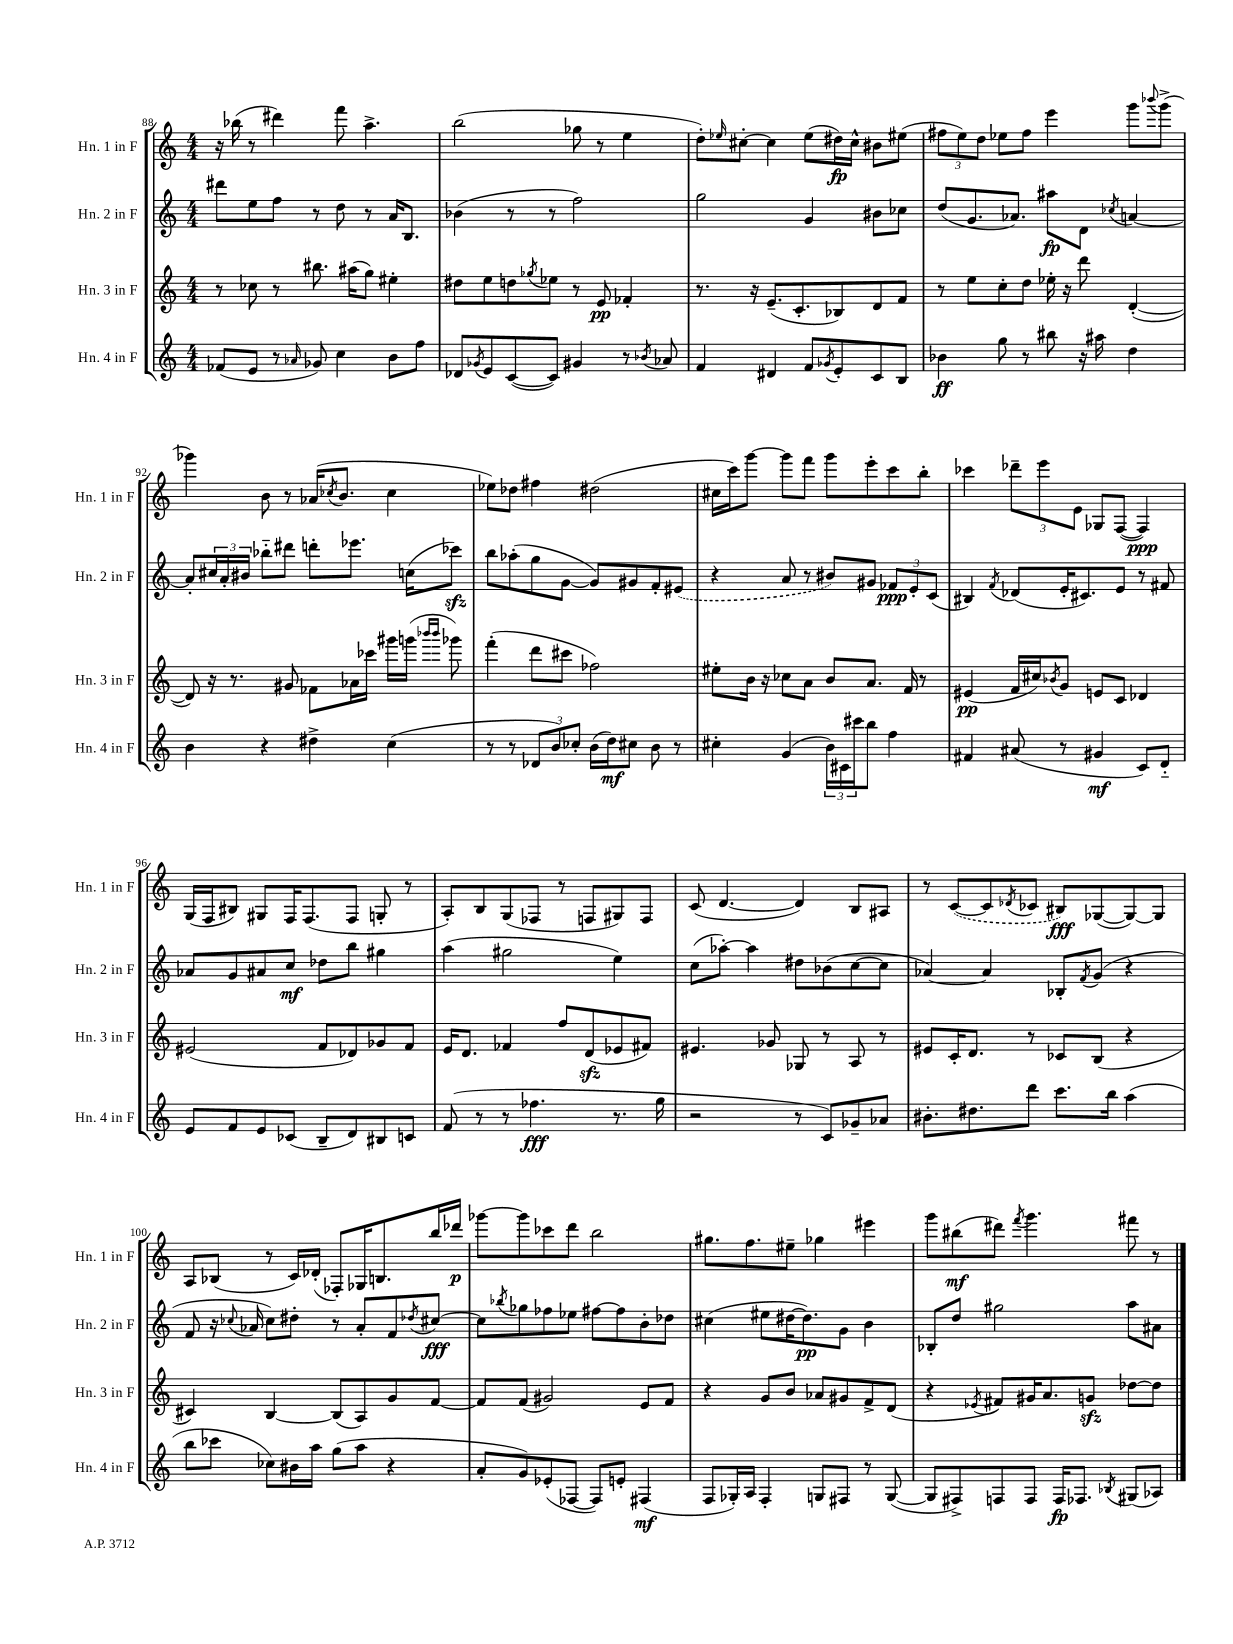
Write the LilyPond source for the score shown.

<<
\new StaffGroup <<
\new Staff = "s0" \with { instrumentName = "Hn. 1 in F" shortInstrumentName = "Hn. 1 in F" } {
    \clef treble \key c \major \numericTimeSignature \time 4/4
    r16 bes''16( r8 dis'''4) f'''8 a''4.-> |
    b''2( ges''8 r8 e''4 |
    d''8-.) \grace { ees''16 } cis''8~-. cis''4 ees''8( dis''16\fp) cis''16-^ bis'8 eis''8( |
    \tuplet 3/2 { fis''8 e''8) d''8 } ees''8 fis''8 e'''4 g'''8 \appoggiatura { bes'''8 } g'''8->( |
    ges'''4) b'8 r8 aes'16( \acciaccatura { ces''8 } b'8. ces''4 |
    ees''8) des''8 fis''4 dis''2( |
    cis''16 c'''16) g'''8~ g'''8 f'''8 g'''8 e'''8-. c'''8 b''8-. |
    ces'''4 \tuplet 3/2 { des'''8-- e'''8 e'8 } ges8 f8~( f4\ppp) |
    g16( f16 bis8) gis8 f16 f8.( f8 g8-. r8 |
    a8-.) b8 g8( fes8 r8 f8 gis8) f8 |
    c'8( d'4.~ d'4) b8 ais8 |
    r8 \once \slurDashed c'8~( c'8 \acciaccatura { des'8 } ces'8 bis8\fff) ges8~( ges8~) ges8 |
    a8 bes8( r8 c'16) des'16-.( fes8-.) ges16 b8. b''16 des'''16\p |
    ges'''8~ ges'''8 ces'''8 d'''8 b''2 |
    gis''8. f''8. eis''8-- ges''4 eis'''4 |
    g'''8 bis''8\mf( dis'''8) \acciaccatura { f'''8 } g'''4. fis'''8 r8 \bar "|." |
}
\new Staff = "s1" \with { instrumentName = "Hn. 2 in F" shortInstrumentName = "Hn. 2 in F" } {
    \clef treble \key c \major \numericTimeSignature \time 4/4
    dis'''8 e''8 f''8 r8 d''8 r8 a'16 b8. |
    bes'4( r8 r8 f''2) |
    g''2 g'4 bis'8 ces''8 |
    d''8( g'8. aes'8.) ais''8\fp d'8 \acciaccatura { ces''8 } a'4~ |
    a'8-. \tuplet 3/2 { cis''16 a'16-. bis'16 } bes''8-_ dis'''8 d'''8-. ees'''8. c''16( ces'''8\sfz) |
    b''8 aes''8-.( g''8 g'8~ g'8) gis'8 f'8-. \once \slurDashed eis'8( |
    r4 a'8 r8 bis'8) gis'8 \tuplet 3/2 { fes'8\ppp e'8-. c'8( } |
    bis4) \acciaccatura { f'8 } des'8( e'16-. cis'8.) e'8 r8 fis'8 |
    aes'8 g'8 ais'8 c''8\mf des''8 b''8 gis''4 |
    a''4( gis''2 e''4) |
    c''8( aes''8~-.) aes''4 dis''8 bes'8( c''8~ c''8 |
    aes'4~) aes'4 bes8-. \acciaccatura { f'8 } g'8( r4 |
    f'8 r16 \appoggiatura { ces''8 } aes'16 ces''8) dis''8-. r8 aes'8-. f'8 \acciaccatura { des''8 } cis''8~\fff |
    cis''8 \acciaccatura { bes''8 } ges''8 fes''8 ees''8 fis''8~ fis''8 b'8-. des''8 |
    cis''4( eis''8 dis''16~ dis''8.\pp) g'8 b'4 |
    bes8-. d''8 gis''2 a''8 ais'8 \bar "|." |
}
\new Staff = "s2" \with { instrumentName = "Hn. 3 in F" shortInstrumentName = "Hn. 3 in F" } {
    \clef treble \key c \major \numericTimeSignature \time 4/4
    r8 ces''8 r8 bis''8. ais''16( g''8) eis''4-. |
    dis''8 e''8 d''8 \acciaccatura { ges''8 } ees''8 r8 e'8\pp fes'4-. |
    r8. r16 e'8.--( c'8.-. bes8) d'8 f'8 |
    r8 e''8 c''8-. d''8 ees''16-. r16 d'''8 d'4~-.( |
    d'8) r16 r8. gis'8 fes'8 aes'16 ces'''16 gis'''16 g'''16( \grace { bes'''16 bes'''16 } ges'''8) |
    f'''4-.( d'''8 cis'''8 fes''2) |
    eis''8-. b'16 r16 ces''8 a'8 b'8 a'8. f'16 r8 |
    eis'4\pp( f'16 cis''16) \acciaccatura { bes'8 } g'8 e'8 c'8 des'4 |
    eis'2( f'8 des'8) ges'8 f'8 |
    e'16 d'8. fes'4 f''8 d'8\sfz( ees'8 fis'8) |
    eis'4. ges'8 ges8 r8 a8 r8 |
    eis'8 c'16-. d'8. r8 ces'8 b8( r4 |
    cis'4) b4~ b8( a8) g'8 f'8~ |
    f'8 f'8( gis'2) e'8 f'8 |
    r4 g'8 b'8 aes'8 gis'8 f'8-> d'8( |
    r4 \acciaccatura { ees'8 } fis'8) gis'16 a'8. g'8\sfz des''8~ des''8 \bar "|." |
}
\new Staff = "s3" \with { instrumentName = "Hn. 4 in F" shortInstrumentName = "Hn. 4 in F" } {
    \clef treble \key c \major \numericTimeSignature \time 4/4
    fes'8( e'8 r8 \grace { aes'16 } ges'8) c''4 b'8 f''8 |
    des'8 \acciaccatura { ges'8 } e'8 c'8~( c'8) gis'4 r8 \acciaccatura { bes'8 } aes'8 |
    f'4 dis'4 f'8 \acciaccatura { ges'8 } e'8-. c'8 b8 |
    bes'4\ff g''8 r8 bis''8 r16 ais''16 d''4 |
    b'4 r4 dis''4-> c''4( |
    r8 r8 \tuplet 3/2 { des'8 b'8) ces''8-. } b'16( d''16\mf) cis''8 b'8 r8 |
    cis''4-. g'4( \tuplet 3/2 { b'16) cis'16 cis'''16 } b''8 f''4 |
    fis'4 ais'8( r8 gis'4\mf c'8) d'8-_ |
    e'8 f'8 e'8 ces'8( b8-- d'8) bis8 c'8 |
    f'8( r8 r8 fes''4.\fff r8. g''16 |
    r2 r8 c'8) ges'8-- aes'8 |
    bis'8.-. dis''8. d'''8 c'''8. b''16 a''4( |
    b''8 ces'''8 ces''8) bis'16 a''16 g''8( a''8 r4 |
    a'8-. g'8) ees'8-.( fes8~ fes8) e'8-. fis4\mf( |
    f8 ges16-.) a16 f4-. g8 fis8 r8 g8~( |
    g8 fis8->) f8 f8 f16\fp fes8. \acciaccatura { bes8 } gis8( aes8) \bar "|." |
}
>>
>>
\layout { \context { \Score currentBarNumber = #88 } }
